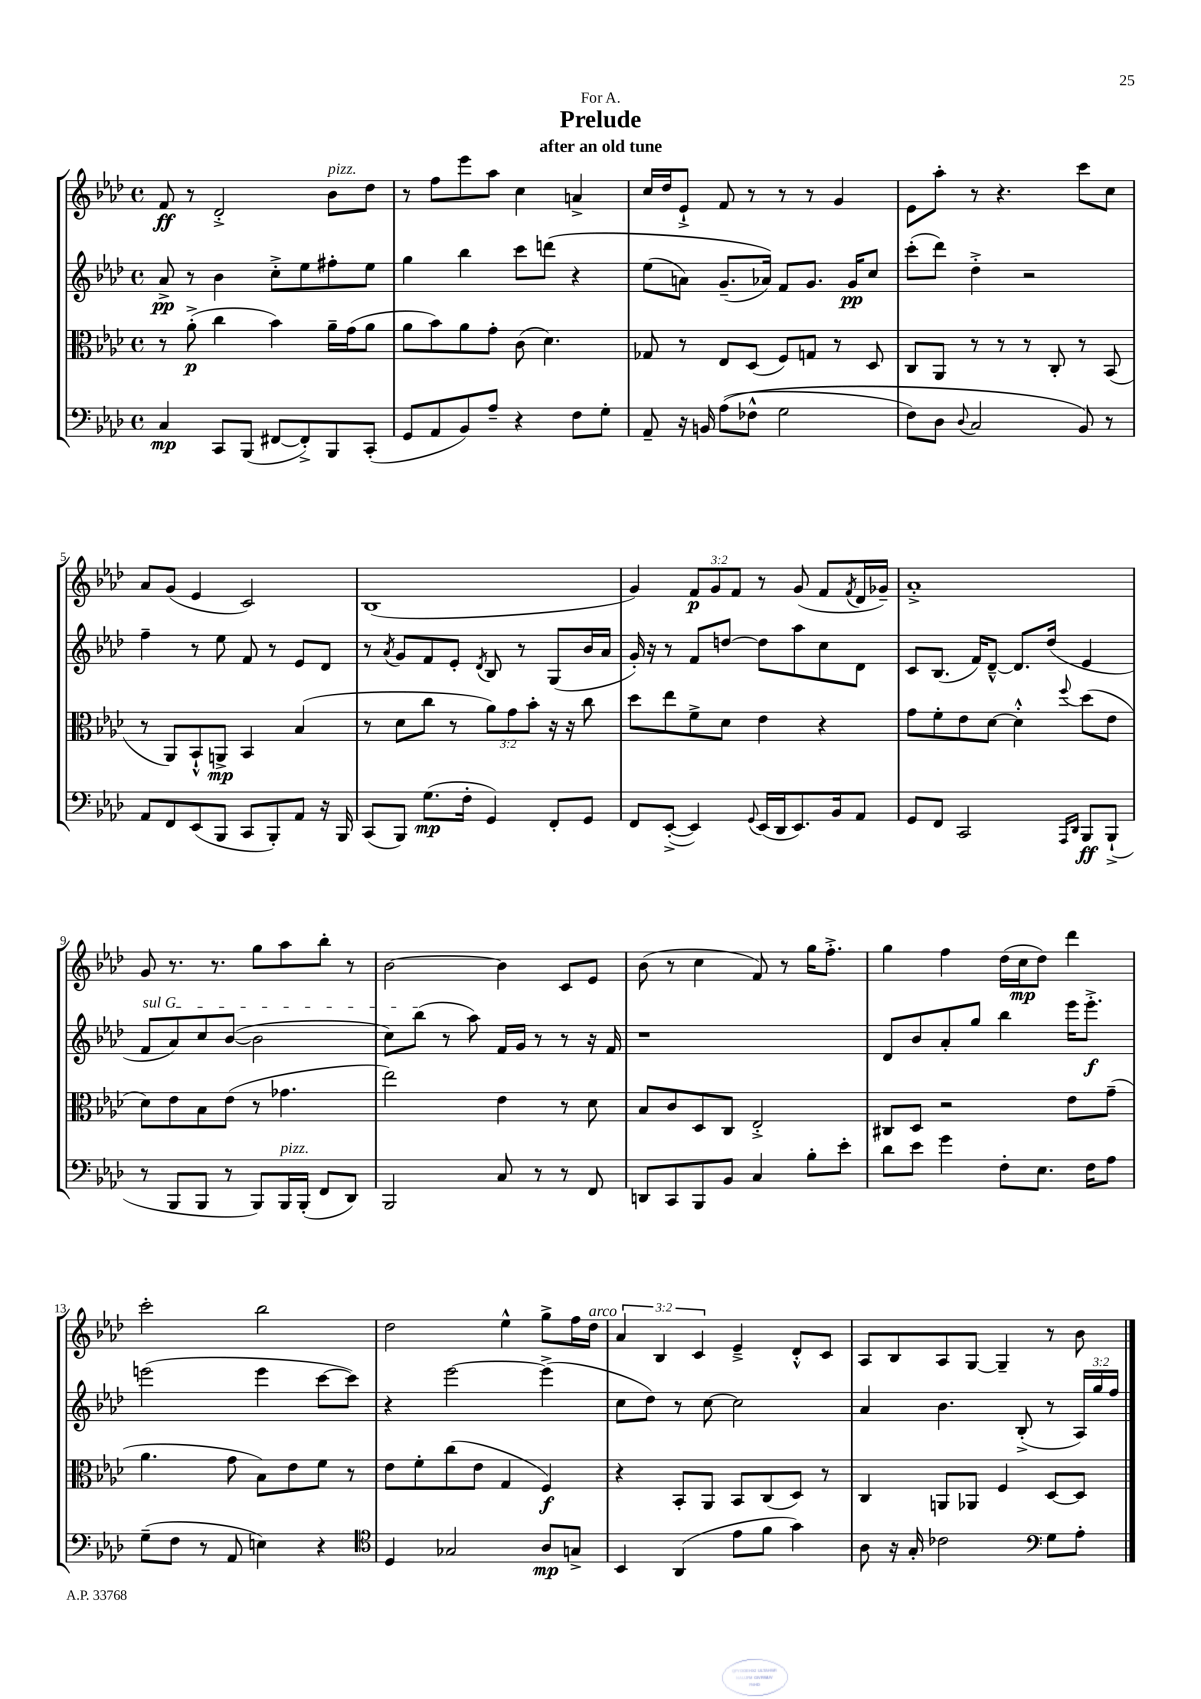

**kern	**dynam	**kern	**dynam	**kern	**dynam	**kern	**dynam
*part4	*part4	*part3	*part3	*part2	*part2	*part1	*part1
*staff4	*staff4	*staff3	*staff3	*staff2	*staff2	*staff1	*staff1
*clefF4	*	*clefC3	*	*clefG2	*	*clefG2	*
*k[b-e-a-d-]	*	*k[b-e-a-d-]	*	*k[b-e-a-d-]	*	*k[b-e-a-d-]	*
*M4/4	*	*M4/4	*	*M4/4	*	*M4/4	*
*met(c)	*	*met(c)	*	*met(c)	*	*met(c)	*
=1	=1	=1	=1	=1	=1	=1	=1
4C/	mp	8r	.	8a-^/	pp	8f/	ff
.	.	(8a-'^\	p	8r	.	8r	.
8CC/L	.	4cc\	.	4b-\	.	2d-'^/	.
(8BBB-/J	.	.	.	.	.	.	.
[8FF#X/L	.	4b-\)	.	8cc'^\L	.	.	.
8FF#'^/])	.	.	.	8ee-\	.	.	.
!	!	!	!	!	!	!LO:TX:a:i:t=pizz.	!
8BBB-/	.	16a-~\LL	.	8ff#X'\	.	8b-\L	.
.	.	(16g\J	.	.	.	.	.
(8CC'/J	.	8a-\J	.	8ee-\J	.	8dd-\J	.
=2	=2	=2	=2	=2	=2	=2	=2
8GG/L	.	8a-\L	.	4gg\	.	8r	.
8AA-/	.	8b-\)	.	.	.	8ff\L	.
8BB-/)	.	8a-\	.	4bb-\	.	8eee-\	.
8A-~/J	.	8g'\J	.	.	.	8aa-\J	.
4r	.	(8c\	.	8ccc\L	.	4cc\	.
.	.	4.d-\)	.	(8dddn\J	.	.	.
8F\L	.	.	.	4r	.	4an^/	.
8G'\J	.	.	.	.	.	.	.
=3	=3	=3	=3	=3	=3	=3	=3
8AA-~/	.	8G-X/	.	(8ee-\L	.	16cc/LL	.
.	.	.	.	.	.	16dd-/J	.
16r	.	8r	.	8an\J)	.	8e-`^/J	.
16BBn/	.	.	.	.	.	.	.
((8A-\L	.	8E-/L	.	(8.g~/L	.	8f/	.
8F-X^^\J	.	(8D-/J	.	.	.	8r	.
.	.	.	.	16a-X/Jk))	.	.	.
2G\	.	8F/L)	.	8f/L	.	8r	.
.	.	8Gn/J	.	8.g/J	.	8r	.
.	.	8r	.	.	.	4g/	.
.	.	.	.	16g/KL	pp	.	.
.	.	8D-/	.	8cc/J	.	.	.
=4	=4	=4	=4	=4	=4	=4	=4
8F\L)	.	8C/L	.	(8ccc'\L	.	8e-\L	.
8D-\J	.	8AA-/J	.	8ddd-\J)	.	8aa-'\J	.
8qqD-/	.	.	.	.	.	.	.
2C/	.	8r	.	4dd-'^\	.	8r	.
.	.	8r	.	.	.	4.r	.
.	.	8r	.	2r	.	.	.
.	.	8C'/	.	.	.	.	.
8BB-/)	.	8r	.	.	.	8ccc\L	.
8r	.	(8BB-/	.	.	.	8cc\J	.
!!LO:LB:g=z
=5	=5	=5	=5	=5	=5	=5	=5
8AA-/L	.	8r	.	4ff~\	.	8a-/L	.
8FF/	.	8AA-/L)	.	.	.	(8g/J	.
(8EE-/	.	8BB-`^^/	.	8r	.	4e-/	.
8BBB-/J	.	8AAn^/J	mp	8ee-\	.	.	.
8CC/L	.	4BB-/	.	8f/	.	2c/)	.
8BBB-'/)	.	.	.	8r	.	.	.
8AA-/J	.	(4B-/	.	8e-/L	.	.	.
16r	.	.	.	8d-/J	.	.	.
16BBB-/	.	.	.	.	.	.	.
=6	=6	=6	=6	=6	=6	=6	=6
(8CC/L	.	8r	.	8r	.	(1B-	.
.	.	.	.	8qa-/	.	.	.
8BBB-/J)	.	8d-\L	.	8g/L	.	.	.
(8.G\L	mp	8cc\J	.	8f/	.	.	.
.	.	8r	.	8e-'/J	.	.	.
16F'\Jk	.	.	.	.	.	.	.
.	.	.	.	8qd-/	.	.	.
4GG/)	.	12a-\L)	.	8B-/	.	.	.
.	.	12g\	.	.	.	.	.
.	.	.	.	8r	.	.	.
.	.	12b-'\J	.	.	.	.	.
8FF'/L	.	16r	.	(8G/L	.	.	.
.	.	16r	.	.	.	.	.
8GG/J	.	8cc\	.	16b-/L	.	.	.
.	.	.	.	16a-/JJ	.	.	.
=7	=7	=7	=7	=7	=7	=7	=7
8FF/L	.	8dd-\L	.	16g'/)	.	4g/)	.
.	.	.	.	16r	.	.	.
([8EE-'^/J	.	8ee-\	.	8r	.	.	.
4EE-/])	.	8f^\	.	8f/L	.	12f/L	p
.	.	.	.	.	.	12g/	.
.	.	8d-\J	.	[8ddn/J	.	.	.
.	.	.	.	.	.	12f/J	.
8qqGG/	.	.	.	.	.	.	.
(16EE-/LL	.	4e-\	.	8dd\L]	.	8r	.
16DD-/J	.	.	.	.	.	.	.
8.EE-/)	.	.	.	8aa-\	.	(8g/	.
.	.	4r	.	8cc\	.	8f/L	.
16BB-/k	.	.	.	.	.	.	.
.	.	.	.	.	.	8qf/	.
8AA-/J	.	.	.	8d-\J	.	16d-/L	.
.	.	.	.	.	.	16g-X~/JJ)	.
=8	=8	=8	=8	=8	=8	=8	=8
8GG/L	.	8g\L	.	8c/L	.	1a-'^	.
8FF/J	.	8f'\	.	(8.B-/J	.	.	.
2CC/	.	8e-\	.	.	.	.	.
.	.	.	.	16f/KL)	.	.	.
.	.	[8d-\J	.	[8d-~^^/J	.	.	.
.	.	4d-'^^\]	.	8.d-/L]	.	.	.
.	.	.	.	(16dd-/Jk	.	.	.
16qqAAA-/LL	.	.	.	.	.	.	.
16qqDD-/JJ	.	8qqff/	.	.	.	.	.
8BBB-/L	ff	(8dd-\L	.	4e-/	.	.	.
(8BBB-`^/J	.	8e-\J	.	.	.	.	.
!!LO:LB:g=z
=9	=9	=9	=9	=9	=9	=9	=9
!	!	!	!	!LO:TX:a:i:t=sul G	!	!	!
8r	.	8d-\L)	.	8f/L	.	8g/	.
8BBB-/L	.	8e-\	.	8a-/)	.	8.r	.
8BBB-/J	.	8B-\	.	8cc/	.	.	.
.	.	.	.	.	.	8.r	.
8r	.	(8e-\J	.	([8b-/J	.	.	.
8BBB-/L)	.	8r	.	2b-\]	.	8gg\L	.
!LO:TX:a:i:t=pizz.	!	!	!	!	!	!	!
16BBB-/L	.	4.g-X\	.	.	.	8aa-\	.
(16BBB-'/JJ	.	.	.	.	.	.	.
8FF/L	.	.	.	.	.	8bb-'\J	.
8DD-/J)	.	.	.	.	.	8r	.
=10	=10	=10	=10	=10	=10	=10	=10
2BBB-/	.	2ee-\)	.	8cc\L)	.	[2b-\	.
.	.	.	.	(8bb-\J	.	.	.
.	.	.	.	8r	.	.	.
.	.	.	.	8aa-\)	.	.	.
8C/	.	4e-\	.	16f/LL	.	4b-\]	.
.	.	.	.	16g/JJ	.	.	.
8r	.	.	.	8r	.	.	.
8r	.	8r	.	8r	.	8c/L	.
8FF/	.	8d-\	.	16r	.	8e-/J	.
.	.	.	.	16f/	.	.	.
=11	=11	=11	=11	=11	=11	=11	=11
8DDn/L	.	8B-/L	.	1r	.	(8b-\	.
8CC/	.	8c/	.	.	.	8r	.
8BBB-/	.	8D-/	.	.	.	4cc\	.
8BB-/J	.	8C/J	.	.	.	.	.
4C/	.	2E-'^/	.	.	.	8f/)	.
.	.	.	.	.	.	8r	.
8B-'\L	.	.	.	.	.	16gg\KL	.
.	.	.	.	.	.	8.ff'^\J	.
8e-'\J	.	.	.	.	.	.	.
=12	=12	=12	=12	=12	=12	=12	=12
8d-\L	.	8C#X/L	.	8d-/L	.	4gg\	.
8e-\J	.	8D-/J	.	8b-/	.	.	.
4g\	.	2r	.	8a-'/	.	4ff\	.
.	.	.	.	8gg/J	.	.	.
8F'\L	.	.	.	4bb-\	.	(16dd-\LL	.
.	.	.	.	.	.	16cc\J	mp
8.E-\J	.	.	.	.	.	8dd-\J)	.
.	.	8e-\L	.	16eee-\KL	.	4ddd-\	.
16F\KL	.	.	.	8.eee-'^\J	f	.	.
8A-\J	.	(8g~\J	.	.	.	.	.
!!LO:LB:g=z
=13	=13	=13	=13	=13	=13	=13	=13
(8G~\L	.	4.a-\	.	(2eeen\	.	2ccc'\	.
8F\J	.	.	.	.	.	.	.
8r	.	.	.	.	.	.	.
8AA-/	.	8g\	.	.	.	.	.
4En\)	.	8B-\L)	.	4eee\	.	2bb-\	.
.	.	8e-\	.	.	.	.	.
4r	.	8f\J	.	[8ccc\L	.	.	.
.	.	8r	.	8ccc\J])	.	.	.
=14	=14	=14	=14	=14	=14	=14	=14
*clefC4	*	*	*	*	*	*	*
4D-/	.	8e-\L	.	4r	.	2dd-\	.
.	.	8f'\	.	.	.	.	.
2G-X/	.	(8cc\	.	[2eee-\	.	.	.
.	.	8e-\J	.	.	.	.	.
.	.	4G/	.	.	.	4ee-^^\	.
8A-/L	mp	4F/)	f	(4eee-^\]	.	8gg^\L	.
8Gn^/J	.	.	.	.	.	16ff\L	.
!	!	!	!	!	!	!LO:TX:a:i:t=arco	!
.	.	.	.	.	.	16dd-\JJ	.
=15	=15	=15	=15	=15	=15	=15	=15
4BB-/	.	4r	.	8cc\L	.	6a-/	.
.	.	.	.	8dd-\J)	.	.	.
.	.	.	.	.	.	6B-/	.
(4AA-/	.	8BB-'/L	.	8r	.	.	.
.	.	.	.	.	.	6c/	.
.	.	8AA-/J	.	[8cc\	.	.	.
8e-\L	.	8BB-/L	.	2cc\]	.	4e-~^/	.
8f\J	.	(8C/	.	.	.	.	.
4g\)	.	8D-/J)	.	.	.	8d-'^^/L	.
.	.	8r	.	.	.	8c/J	.
=16	=16	=16	=16	=16	=16	=16	=16
8A-\	.	4C/	.	4a-/	.	8A-/L	.
16r	.	.	.	.	.	8B-/	.
16G'/	.	.	.	.	.	.	.
2c-X\	.	8AAn/L	.	4.b-\	.	8A-/	.
.	.	8AA-X/J	.	.	.	[8G/J	.
.	.	4F/	.	.	.	4G~/]	.
.	.	.	.	(8B-'^/	.	.	.
*clefF4	*	*	*	*	*	*	*
8G\L	.	[8D-/L	.	8r	.	8r	.
8A-'\J	.	8D-/J]	.	24A-/LL)	.	8b-\	.
.	.	.	.	24gg/	.	.	.
.	.	.	.	24ff/JJ	.	.	.
==	==	==	==	==	==	==	==
*-	*-	*-	*-	*-	*-	*-	*-
